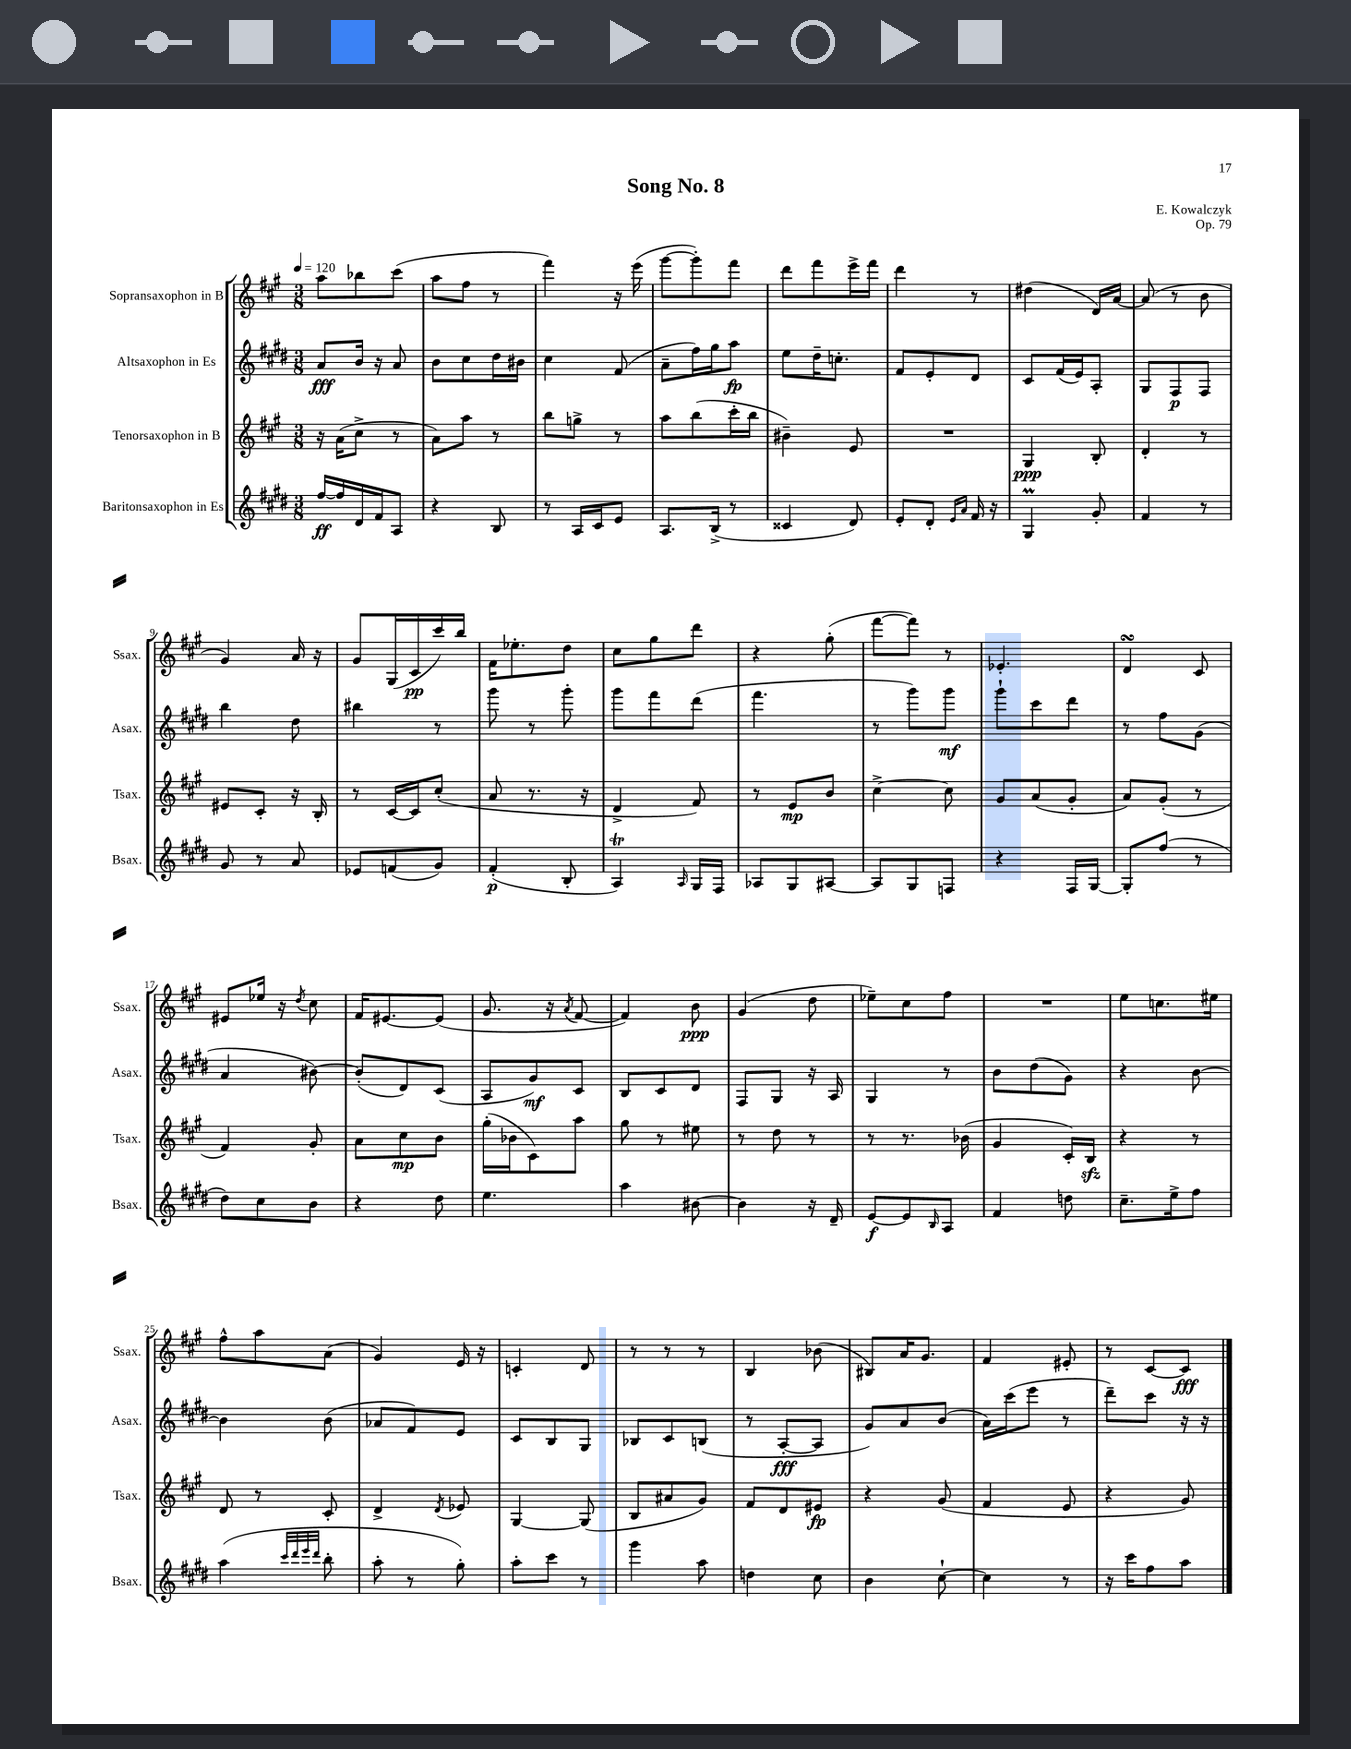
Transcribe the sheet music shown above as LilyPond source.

\header { title = "Song No. 8" composer = "E. Kowalczyk" opus = "Op. 79" }
<<
\new StaffGroup <<
\new Staff = "s0" \with { instrumentName = "Sopransaxophon in B" shortInstrumentName = "Ssax." } {
    \clef treble \key a \major \numericTimeSignature \time 3/8 \tempo 4 = 120
    a''8 bes''8 cis'''8( |
    a''8 fis''8 r8 |
    fis'''4) r16 e'''16( |
    gis'''8~ gis'''8-.) fis'''8 |
    d'''8 fis'''8 e'''16-> fis'''16 |
    d'''4 r8 |
    dis''4( d'16) a'16~ |
    a'8( r8 b'8 |
    gis'4) a'16 r16 |
    gis'8 gis16( cis'16\pp cis'''16) b''16 |
    fis'16 ees''8.-. d''8 |
    cis''8 gis''8 d'''8 |
    r4 gis''8-.( |
    fis'''8~ fis'''8) r8 |
    ees'4.-. |
    d'4\turn cis'8 |
    eis'8 ees''16 r16 \acciaccatura { d''8 } cis''8 |
    fis'16 eis'8.~ eis'8( |
    gis'8. r16 \acciaccatura { a'8 } fis'8~ |
    fis'4) b'8\ppp |
    gis'4( d''8 |
    ees''8--) cis''8 fis''8 |
    R4. |
    e''8 c''8. eis''16 |
    fis''8-^ a''8 a'8( |
    gis'4) e'16 r16 |
    c'4-. d'8 |
    r8 r8 r8 |
    b4 bes'8( |
    bis8) a'16 gis'8. |
    fis'4 eis'8-. |
    r8 cis'8~ cis'8\fff \bar "|." |
}
\new Staff = "s1" \with { instrumentName = "Altsaxophon in Es" shortInstrumentName = "Asax." } {
    \clef treble \key e \major \numericTimeSignature \time 3/8
    a'8\fff b'16 r16 a'8 |
    b'8 cis''8 dis''16 bis'16 |
    cis''4 fis'8( |
    a'8-- fis''16) gis''16 a''8\fp |
    e''8 dis''16-- c''8.-. |
    fis'8 e'8-. dis'8 |
    cis'8 fis'16( e'16) a8-. |
    gis8 fis8\p fis8 |
    b''4 dis''8 |
    bis''4 r8 |
    gis'''8 r8 gis'''8-. |
    gis'''8 fis'''8 dis'''8( |
    fis'''4. |
    r8 gis'''8) gis'''8\mf |
    gis'''8-! cis'''8 dis'''8 |
    r8 fis''8 gis'8( |
    a'4 bis'8~) |
    bis'8-.( dis'8) cis'8( |
    a8 gis'8\mf) cis'8 |
    b8 cis'8 dis'8 |
    fis8 gis8 r16 a16 |
    gis4 r8 |
    b'8 dis''8( gis'8) |
    r4 b'8~ |
    b'4 b'8( |
    aes'8 fis'8) e'8 |
    cis'8 b8 gis8 |
    bes8 cis'8 b8( |
    r8 a8~-.\fff a8 |
    gis'8) a'8 b'8( |
    a'16) cis'''16( e'''8 r8 |
    dis'''8--) cis'''8 r16 r16 \bar "|." |
}
\new Staff = "s2" \with { instrumentName = "Tenorsaxophon in B" shortInstrumentName = "Tsax." } {
    \clef treble \key a \major \numericTimeSignature \time 3/8
    r16 a'16( cis''8-> r8 |
    a'8) a''8 r8 |
    b''8 g''8-> r8 |
    a''8 b''8( cis'''16-. b''16 |
    bis'4--) e'8 |
    R4. |
    gis4\ppp b8-. |
    d'4-. r8 |
    eis'8 cis'8-. r16 b16-. |
    r8 cis'16~ cis'16 cis''8-.( |
    a'8 r8. r16 |
    d'4-> fis'8) |
    r8 e'8\mp b'8 |
    cis''4~-> cis''8 |
    gis'8 a'8( gis'8-. |
    a'8) gis'8-.( r8 |
    fis'4) gis'8-. |
    a'8 cis''8\mp b'8 |
    gis''16-.( bes'16 cis'8) a''8 |
    gis''8 r8 eis''8 |
    r8 d''8 r8 |
    r8 r8. bes'16( |
    gis'4 cis'16-.) b16\sfz |
    r4 r8 |
    d'8 r8 cis'8-. |
    d'4-> \acciaccatura { d'8 } ees'8 |
    gis4~ gis8( |
    b8 ais'8 gis'8) |
    fis'8 d'8 eis'8\fp |
    r4 gis'8( |
    fis'4 e'8 |
    r4 gis'8) \bar "|." |
}
\new Staff = "s3" \with { instrumentName = "Baritonsaxophon in Es" shortInstrumentName = "Bsax." } {
    \clef treble \key e \major \numericTimeSignature \time 3/8
    fis''16~\ff fis''16 dis'16 fis'16 a8 |
    r4 b8 |
    r8 a16 cis'16 e'8 |
    a8. b16->( r8 |
    cisis'4 dis'8) |
    e'8-. dis'8-. \grace { e'16 a'16 } fis'16 r16 |
    gis4\prall gis'8-. |
    fis'4 r8 |
    gis'8 r8 a'8 |
    ees'8 f'8( gis'8) |
    fis'4-.\p( b8-. |
    a4\trill) \grace { a16 } gis16 fis16 |
    aes8 gis8 ais8~ |
    ais8 gis8 f8 |
    r4 fis16 gis16~ |
    gis8-. fis''8( r8 |
    dis''8) cis''8 b'8 |
    r4 dis''8 |
    e''4. |
    a''4 bis'8~ |
    bis'4 r16 dis'16-- |
    e'8~\f e'8 \grace { b16 } a8 |
    fis'4 d''8 |
    cis''8.-- e''16-> fis''8 |
    a''4( \grace { cis'''32 dis'''32 e'''32 dis'''32 } b''8-. |
    a''8-. r8 gis''8-.) |
    a''8-. cis'''8 r8 |
    gis'''4 a''8 |
    d''4 cis''8 |
    b'4 cis''8~-! |
    cis''4 r8 |
    r16 cis'''16 fis''8 a''8 \bar "|." |
}
>>
>>
